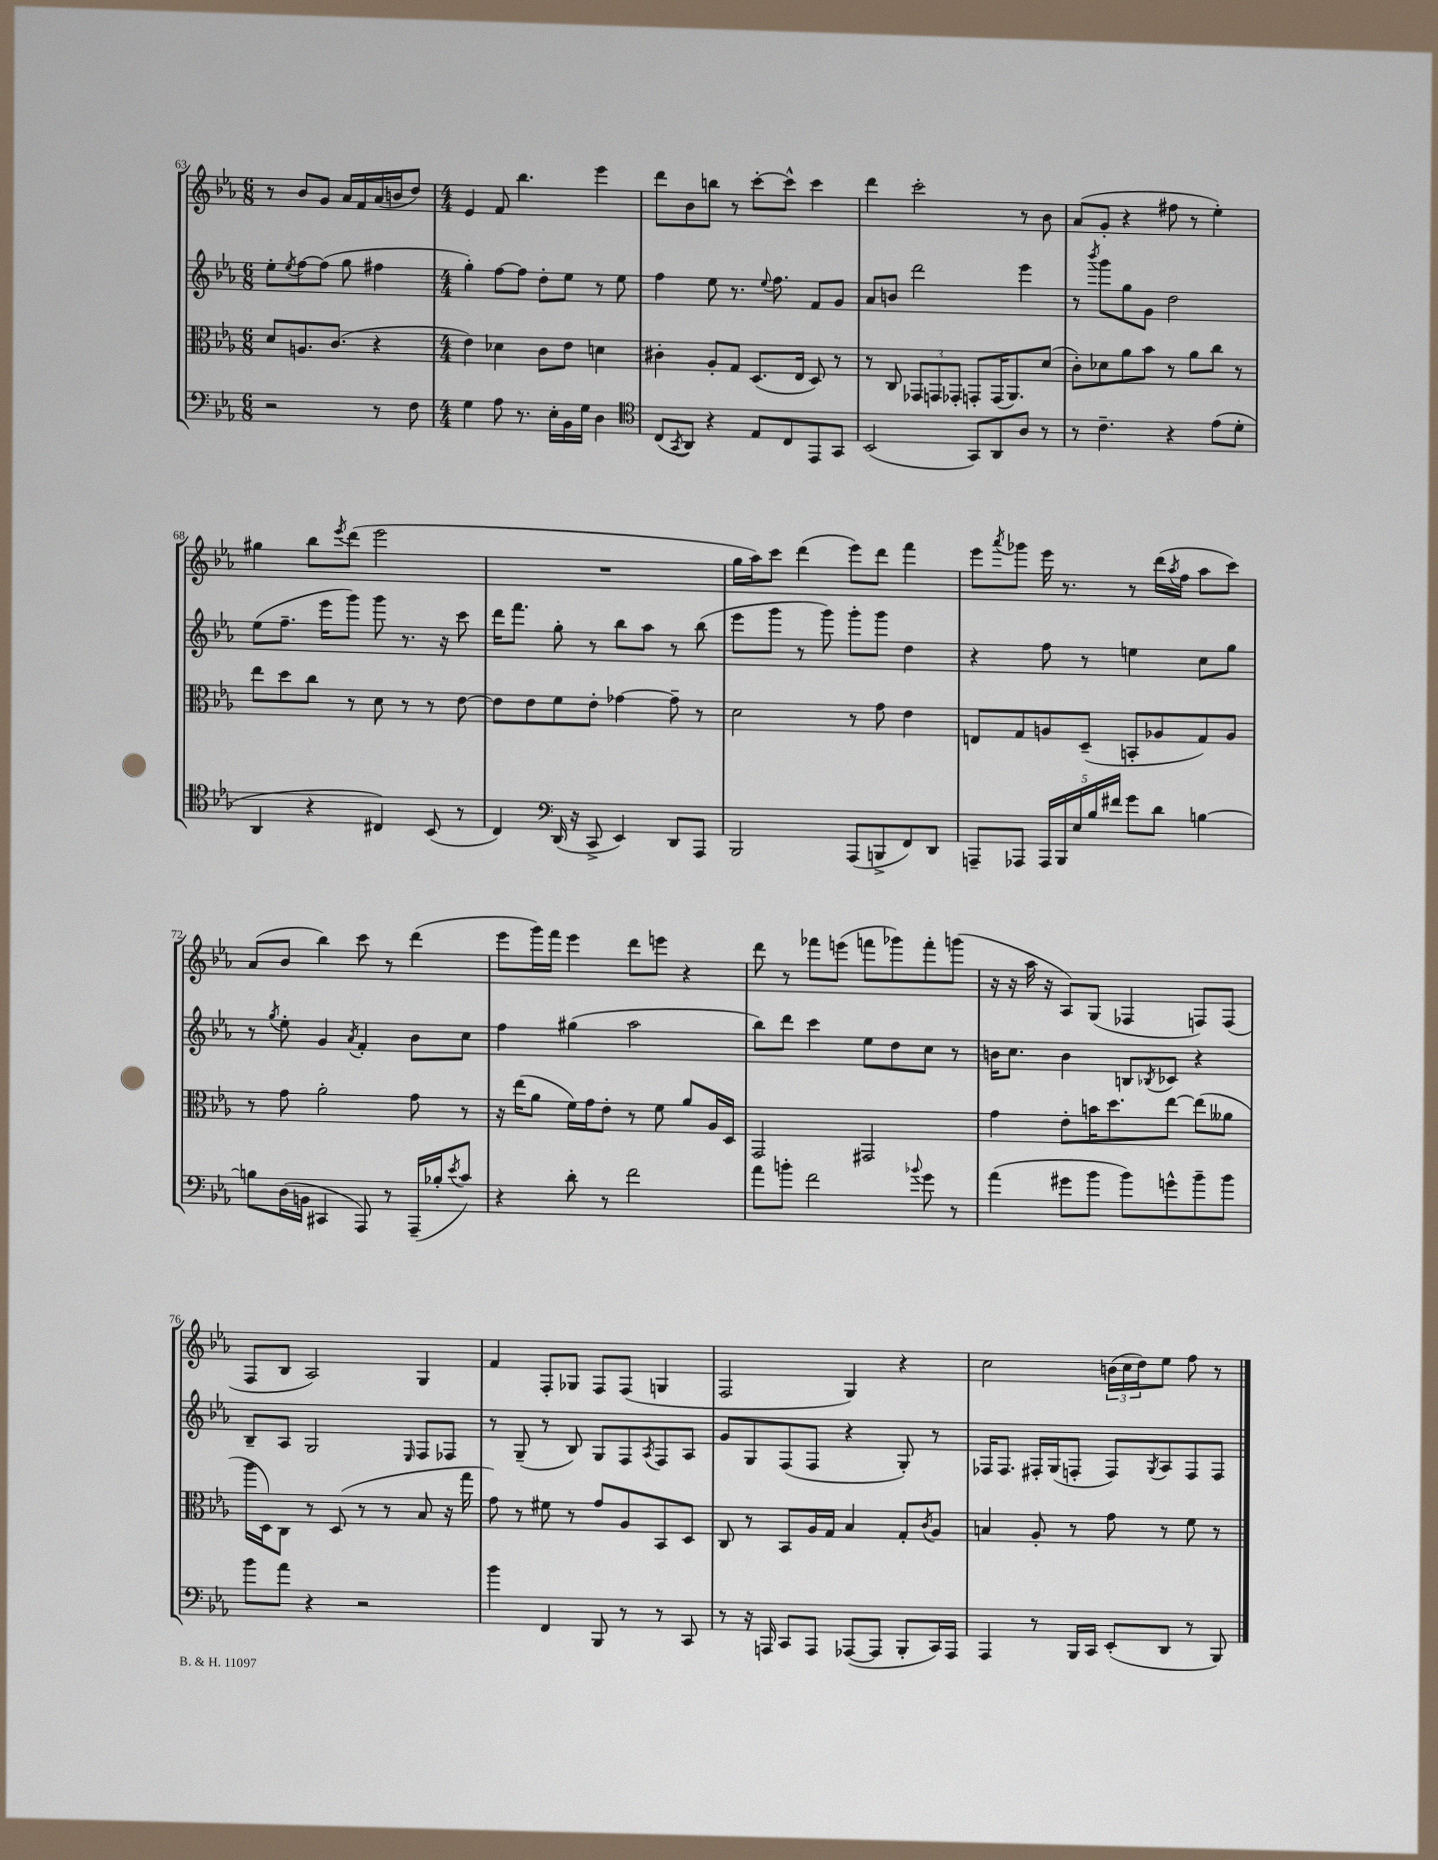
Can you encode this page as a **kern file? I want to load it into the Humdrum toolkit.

**kern	**kern	**kern	**kern
*staff4	*staff3	*staff2	*staff1
*clefF4	*clefC3	*clefG2	*clefG2
*k[b-e-a-]	*k[b-e-a-]	*k[b-e-a-]	*k[b-e-a-]
*M6/8	*M6/8	*M6/8	*M6/8
2r	8d/L	8ee-'\L	8r
.	.	8qee-/	.
.	8.A/	[8ff\	8b-/L
.	.	(8ff\]J	8g/J
.	(8.c/J	.	.
.	.	8gg\	16a-/LL
.	.	.	16f/
8r	4r	4ff#\	(16a-/
.	.	.	16b/J
8F\	.	.	8dd/J)
=	=	=	=
*M4/4	*M4/4	*M4/4	*M4/4
4G\	4e-\)	4gg'\)	4e-/
8A-\	4d-\	[8ff\L	8f/
8.r	.	8ff\]J	4.bb-\
.	8c\L	8dd'\L	.
16E-'\LL	.	.	.
16BB-\	8e-\J	8ee-\J	.
16G\JJ	.	.	.
4D\	4d\	8r	4eee-\
.	.	8ee-\	.
=	=	=	=
*clefC4	*	*	*
(8C/L	4c#'\	4ff\	8ddd\L
8qGG/	.	.	.
8AA-/J)	.	.	8b-\
4r	8A-'/L	8ee-\	8bb\J
.	8G/J	8.r	8r
8E-/L	(8.D/L	.	[8ccc'\L
.	.	8qqee-/	.
.	.	8.ff\	.
8C/	.	.	8ccc^^\]J
.	16E-/Jk	.	.
8EE-/	8D/)	8f/L	4ccc\
8GG/J	8r	8g/J	.
=	=	=	=
(2BB-/	8r	8a-/L	4ddd\
.	8C/	8b/J	.
.	12GG-/L	2ddd\	2ccc'\
.	12GG/	.	.
.	12GG-'/J	.	.
8GG/L)	8GG'/L	.	.
8AA-/	(16GG/K	.	.
.	8.AA-/)	.	.
8A-/J	.	4eee-\	8r
8r	(8d/J	.	8b-\
=	=	=	=
8r	8c'\L)	8r	(8a-/L
.	.	8qbbb-/	.
4.c~\	8d-\	8ggg\L	8g'/J
.	8a-\	8gg\	4r
.	8b-\J	8g\J	.
4r	8r	2dd\	8ff#\
.	8a-\L	.	8r
(8e-\L	8cc\J	.	4ee-'\)
8d'\J	8r	.	.
=	=	=	=
4AA-/	8ee-\L	(8ee-\L	4gg#\
.	8dd\	8.ff~\J	.
4r	8cc\J	.	8bb-\L
.	.	16eee-\LK	.
.	.	.	8qeee-/
.	8r	8ggg\J)	(8ddd\J
4C#/)	8d\	8ggg\	2eee-\
.	8r	8.r	.
(8BB-/	8r	.	.
.	.	16r	.
8r	[8e-\	8ccc\	.
=	=	=	=
4C/)	8e-\]L	16ddd\LK	1r
.	.	8.fff\J	.
.	8e-\	.	.
*clefF4	*	*	*
(16DD/	8f\	8gg'\	.
16r	.	.	.
8CC^/	8e-'\J	8r	.
4EE-/)	[4g-\	8bb-\L	.
.	.	8aa-\J	.
8DD/L	8g-~\]	8r	.
8AAA-/J	8r	(8bb-\	.
=	=	=	=
2BBB-/	2d\	8eee-\L	16gg\LL
.	.	.	16aa-\J)
.	.	8ggg\J	8ccc\J
.	.	8r	(4ddd\
.	.	8ggg\)	.
(8AAA-/L	8r	8ggg'\L	8eee-\L)
8BBB^/	8g\	8ggg\J	8ddd\J
8FF/)	4e-\	4dd\	4fff\
8DD/J	.	.	.
=	=	=	=
8AAA~/L	8E/L	4r	8eee-\L
.	.	.	8qaaa-/
8AAA-/J	8G/	.	8ggg-\J
20AAA-/LL	8A/	8ff\	16eee-\
20BBB-/	.	.	.
.	.	.	8.r
20E-/	.	.	.
.	(8D~/J	8r	.
20B-/	.	.	.
20f#/JJ	.	.	.
8g\L	8BB'/L	4ee\	8r
8d\J	8A-/	.	(16ddd\LL
.	.	.	8qaa-/
.	.	.	16ff\JJ
[4B\	8G/)	8cc\L	8aa-\L
.	8A-/J	8gg\J	8ccc\J)
=	=	=	=
8B\]L	8r	8r	(8a-/L
.	.	8qgg/	.
(16D\L	8g\	8ee-'\	8b-/J
16BB\JJ	.	.	.
4CC#/	2a-'\	4g/	4bb-\)
.	.	8qa-/	.
8AAA-/)	.	4f'/	8ccc\
8r	.	.	8r
(16AAA-~/LL	8g\	8b-\L	(4ddd\
16B-'/J	.	.	.
8qe-/	.	.	.
8c/J)	8r	8cc\J	.
=	=	=	=
4r	16r	4ff\	8eee-\L
.	(16ee-\LK	.	.
.	8a-\J	.	16ggg\L)
.	.	.	16fff\JJ
8d'\	16f\LL)	(4gg#\	4eee-\
.	16g\J	.	.
8r	8e-'\J	.	.
2f\	8r	2aa-\	8ddd\L
.	8f\	.	8eee\J
.	8a-/L	.	4r
.	16A-/L	.	.
.	16D/JJ	.	.
=	=	=	=
8a-\L	2GG/	8bb-\L)	8ddd\
8b'\J	.	8ddd\J	8r
2f\	.	4ccc\	8fff-\L
.	.	.	(8eee\J
.	2GG#/	8ee-\L	8fff\L
.	.	8dd\	8ggg-\)
8qqb-/	.	.	.
8g\	.	8cc\J	8fff'\
8r	.	8r	(8ggg\J
=	=	=	=
(4a-\	4g\	16b\LK	16r
.	.	8.cc\J	16r
.	.	.	16aa-\
.	.	.	16r
8g#\L	8e-'\L	4b\	8A-/L)
8b-\J	16b\K	.	(8G/J
.	8.dd\	.	.
8b-\L)	.	8B/L	4F-/
.	.	8qB-/	.
8g^^\	[8ee-\J	8c-/J	.
8b-~\	(8ee-\]L	4r	8F/L)
8b-\J	8a--\J	.	(8F/J
=	=	=	=
8b-\L	16aa-\LL	8B-~/L	8F/L
.	16D\J)	.	.
8a-\J	8C\J	8A-/J	8B-/J
4r	8r	2G/	2A-/)
.	(8D/	.	.
2r	8r	.	.
.	8r	.	.
.	.	16qqE-/	.
.	8B-/	8F/L	4G/
.	16r	8F-/J	.
.	16gg\	.	.
=	=	=	=
4b-\	8g\)	8r	4f/
.	8r	(8G~/	.
4FF/	8f#\	8r	8F'/L
.	8r	8B-/)	8G-/J
8BBB-/	8g/L	8G/L	8F/L
8r	8A-/	8F/	(8F/J
.	.	8qA-/	.
8r	8BB-/	8F/	4G/
8CC/	8D/J	8A-/J	.
=	=	=	=
8r	8C/	8g/L	2F/
16r	8r	8G/	.
16AAA/	.	.	.
8CC/L	8BB-/L	(8F/	.
8AAA/J	16A-/L	8F/J	.
.	16G/JJ	.	.
([8AAA-/L	4B-/	4r	4G/)
8AAA-/]J	.	.	.
8BBB-'/L	8G'/L	8G'/)	4r
.	8qc/	.	.
16CC/L)	8A-/J	8r	.
16AAA-/JJ	.	.	.
=	=	=	=
4AAA-/	4B/	16F-/LK	2cc\
.	.	8.F-/J	.
8r	8A-'/	16F#'/LL	.
.	.	(16G/J	.
16BBB-/LL	8r	8F'/J	.
16CC/JJ	.	.	.
(8EE-'/L	8g\	8F/L)	(24b\LL
.	.	.	24cc\
.	.	.	24dd\J)
.	.	8qG/	.
8DD/J	8r	8A-/	8ee-\J
8r	8f\	8F/	8ff\
8BBB-/)	8r	8F/J	8r
==	==	==	==
*-	*-	*-	*-
